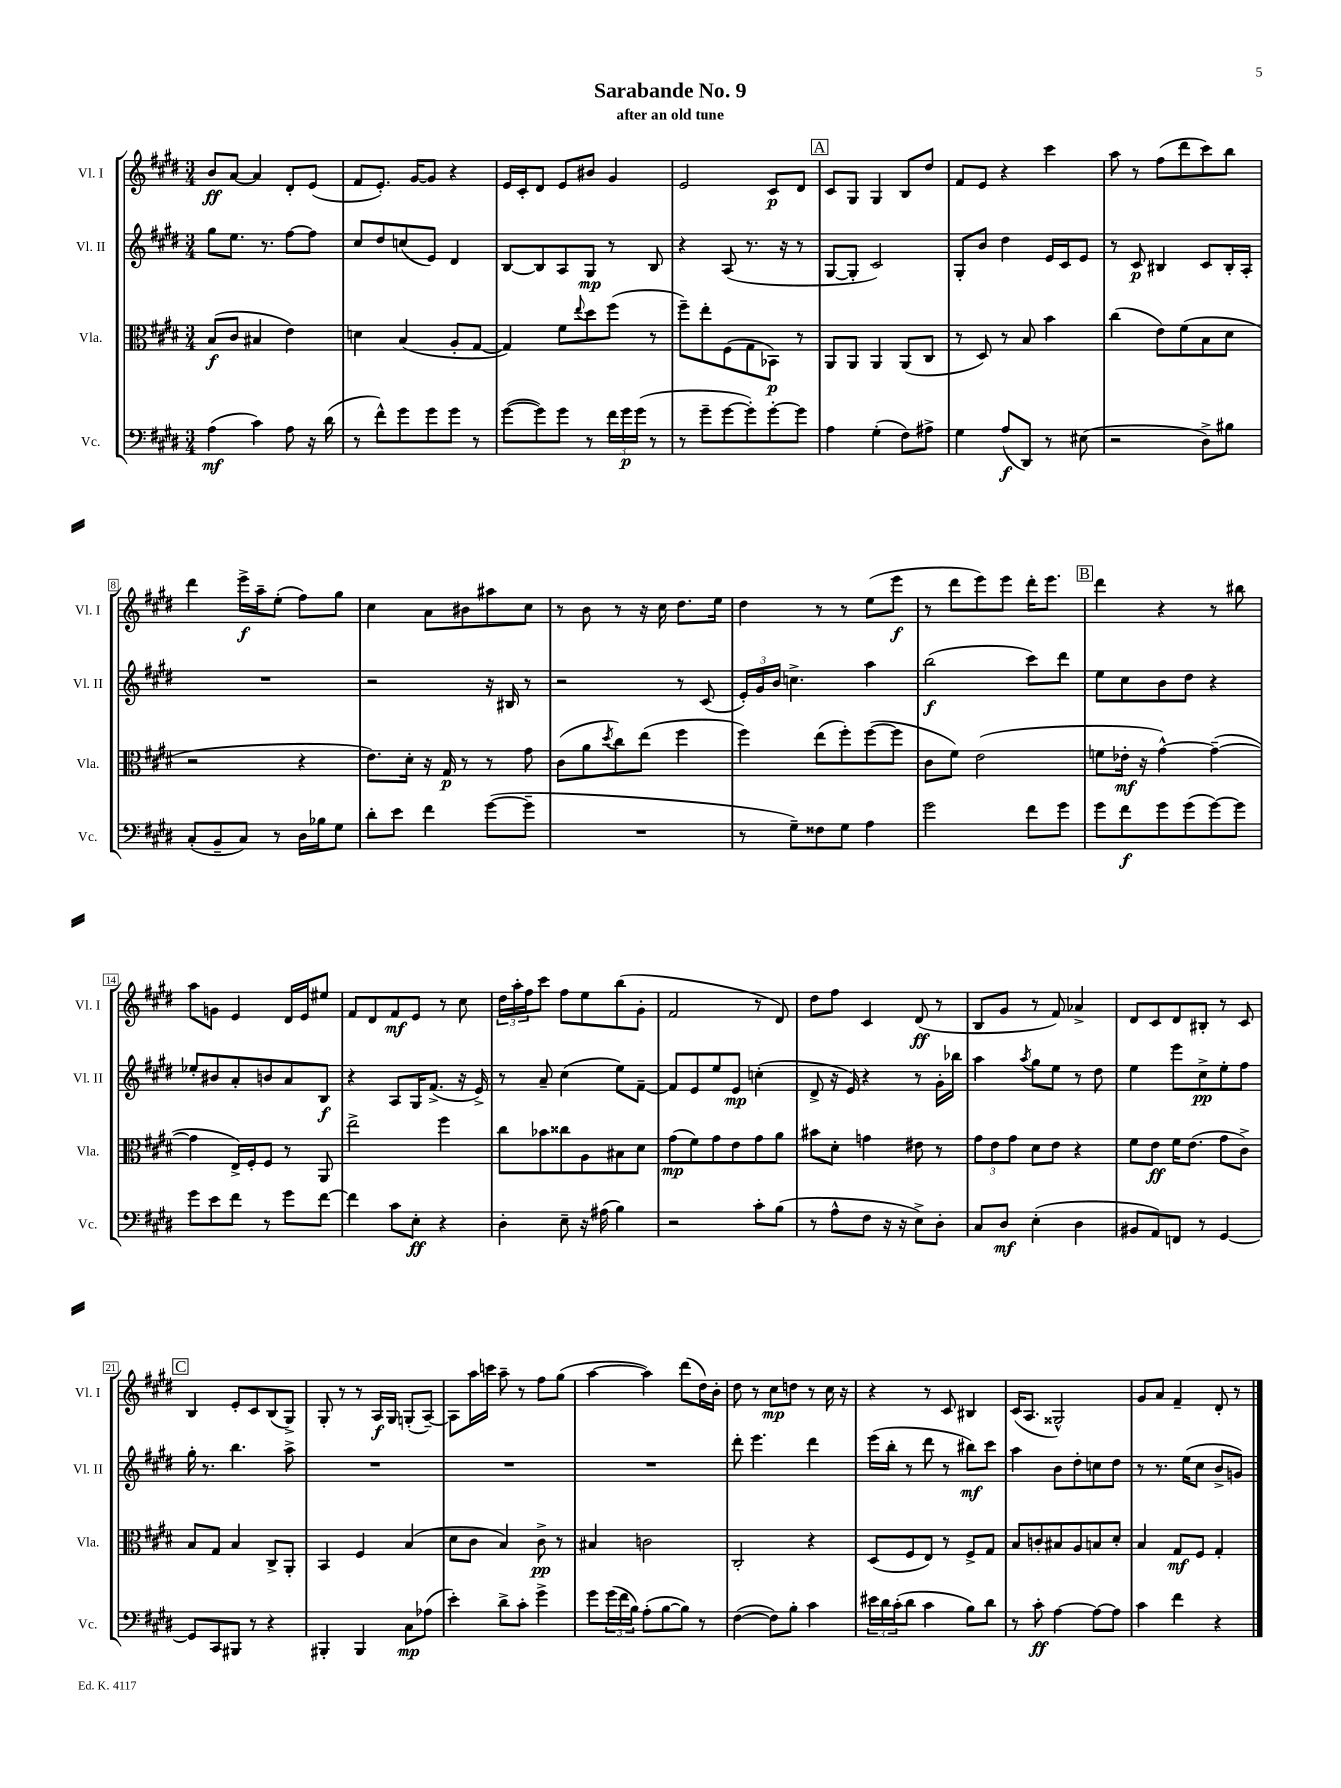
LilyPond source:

\header { title = "Sarabande No. 9" subtitle = "after an old tune" }
<<
\new StaffGroup <<
\new Staff = "s0" \with { instrumentName = "Vl. I" shortInstrumentName = "Vl. I" } {
    \clef treble \key e \major \numericTimeSignature \time 3/4
    b'8\ff a'8~ a'4 dis'8-. e'8( |
    fis'8 e'8.-.) gis'16~ gis'8 r4 |
    e'16 cis'16-. dis'8 e'8 bis'8 gis'4 |
    e'2 cis'8\p dis'8 |
    \mark \markup { \box "A" } cis'8 gis8 gis4 b8 dis''8 |
    fis'8 e'8 r4 cis'''4 |
    a''8 r8 fis''8( dis'''8 cis'''8) b''8 |
    dis'''4 e'''16->\f a''16-- e''8-.( fis''8) gis''8 |
    cis''4 a'8 bis'8 ais''8 cis''8 |
    r8 b'8 r8 r16 cis''16 dis''8. e''16 |
    dis''4 r8 r8 e''8( e'''8\f |
    r8 dis'''8 e'''8) e'''8 dis'''16-. e'''8. |
    \mark \markup { \box "B" } dis'''4 r4 r8 bis''8 |
    a''8 g'8 e'4 dis'16 e'16 eis''8 |
    fis'8 dis'8 fis'8\mf e'8 r8 cis''8 |
    \tuplet 3/2 { dis''16 a''16-. fis''16 } cis'''8 fis''8 e''8 b''8( gis'8-. |
    fis'2 r8 dis'8) |
    dis''8 fis''8 cis'4 dis'8\ff( r8 |
    b8 gis'8 r8 fis'8) aes'4-> |
    dis'8 cis'8 dis'8 bis8-. r8 cis'8 |
    \mark \markup { \box "C" } b4 e'8-. cis'8 b8( gis8->) |
    gis8-. r8 r8 a16\f gis16 g8-.( a8~--) |
    a8 a''16 c'''16 a''8-- r8 fis''8 gis''8( |
    a''4~ a''4) dis'''8( dis''16) b'16-. |
    dis''8 r8 cis''8\mp d''8 r8 cis''16 r16 |
    r4 r8 cis'8 bis4 |
    cis'16( a8. gisis2-^) |
    gis'8 a'8 fis'4-- dis'8-. r8 \bar "|." |
}
\new Staff = "s1" \with { instrumentName = "Vl. II" shortInstrumentName = "Vl. II" } {
    \clef treble \key e \major \numericTimeSignature \time 3/4
    gis''8 e''8. r8. fis''8~ fis''8 |
    cis''8 dis''8 c''8( e'8) dis'4 |
    b8~ b8 a8 gis8\mp r8 b8 |
    r4 a8( r8. r16 r8 |
    \mark \markup { \box "A" } gis8~ gis8-. cis'2) |
    gis8-. b'8 dis''4 e'16 cis'16 e'8 |
    r8 cis'8\p bis4 cis'8 bis16-. a16-. |
    R2. |
    r2 r16 bis16 r8 |
    r2 r8 cis'8( |
    \tuplet 3/2 { e'16-.) gis'16 b'16 } c''4.-> a''4 |
    b''2\f( cis'''8) dis'''8 |
    \mark \markup { \box "B" } e''8 cis''8 b'8 dis''8 r4 |
    ees''8-. bis'8 a'8-. b'8 a'8 b8\f |
    r4 a8 gis16 fis'8.->( r16 e'16->) |
    r8 a'8-- cis''4( e''8) fis'8~-- |
    fis'8 e'8 e''8 e'8\mp c''4-.( |
    dis'8-> r16 e'16) r4 r8 gis'16-. bes''16 |
    a''4 \acciaccatura { a''8 } gis''8 e''8 r8 dis''8 |
    e''4 e'''8 cis''8->\pp e''8-. fis''8 |
    \mark \markup { \box "C" } gis''16-. r8. b''4. a''8-> |
    R2. |
    R2. |
    R2. |
    dis'''8-. e'''4. dis'''4 |
    e'''16( b''16-. r8 dis'''8 r8 bis''8\mf) cis'''8 |
    a''4 b'8 dis''8-. c''8 dis''8 |
    r8 r8. e''16( cis''8 b'8-> g'8) \bar "|." |
}
\new Staff = "s2" \with { instrumentName = "Vla." shortInstrumentName = "Vla." } {
    \clef alto \key e \major \numericTimeSignature \time 3/4
    b8\f( cis'8 bis4 e'4) |
    d'4 b4( a8-. gis8~ |
    gis4) fis'8 \appoggiatura { e''8 } dis''8 fis''8( r8 |
    fis''8--) e''8-. fis8( gis8 bes,8\p) r8 |
    \mark \markup { \box "A" } a,8 a,8 a,4 a,8( cis8 |
    r8 dis8) r8 b8 b'4 |
    cis''4( e'8) fis'8( b8 dis'8 |
    r2 r4 |
    e'8.) dis'16-. r16 gis16\p r8 r8 gis'8 |
    cis'8( a'8 \acciaccatura { dis''8 } cis''8) e''8( fis''4 |
    fis''4) e''8( fis''8-.) fis''8~( fis''8 |
    cis'8 fis'8) e'2( |
    \mark \markup { \box "B" } f'8 ees'16-.\mf r16 gis'4~-^) gis'4~--( |
    gis'4 e16->) fis16-. fis8 r8 a,8 |
    e''2-> fis''4 |
    cis''8 bes'8 cisis''8 a8 bis8 dis'8 |
    gis'8\mp( fis'8) gis'8 e'8 gis'8 a'8 |
    bis'8 dis'8-. g'4 eis'8 r8 |
    \tuplet 3/2 { gis'8 e'8 gis'8 } dis'8 e'8 r4 |
    fis'8 e'8\ff fis'16 e'8.( gis'8 cis'8->) |
    \mark \markup { \box "C" } b8 gis8 b4 cis8-> a,8-. |
    b,4 fis4 b4( |
    dis'8 cis'8 b4) cis'8->\pp r8 |
    bis4 c'2 |
    cis2-. r4 |
    dis8( fis8 e8) r8 fis8-> gis8 |
    b8 c'8-. bis8 a8 b8 dis'8-. |
    b4 gis8\mf fis8 gis4-. \bar "|." |
}
\new Staff = "s3" \with { instrumentName = "Vc." shortInstrumentName = "Vc." } {
    \clef bass \key e \major \numericTimeSignature \time 3/4
    a4\mf( cis'4) a8 r16 dis'16( |
    r8 fis'8-^) gis'8 gis'8 gis'8 r8 |
    gis'8~( gis'8) gis'8 r8 \tuplet 3/2 { fis'16 gis'16\p gis'16( } r8 |
    r8 gis'8-- gis'8~ gis'8-.) gis'8~-. gis'8 |
    \mark \markup { \box "A" } a4 gis4-.( fis8) ais8-> |
    gis4 a8\f( dis,8) r8 eis8( |
    r2 dis8->) bis8 |
    cis8-.( b,8-- cis8) r8 dis16 bes16 gis8 |
    dis'8-. e'8 fis'4 gis'8~( gis'8-- |
    R2. |
    r8 gis8--) fisis8 gis8 a4 |
    gis'2 fis'8 gis'8 |
    \mark \markup { \box "B" } gis'8 fis'8\f gis'8 gis'8( gis'8~) gis'8 |
    gis'8 e'8 fis'8 r8 gis'8 fis'8~ |
    fis'4 cis'8 e8-.\ff r4 |
    dis4-. e8-- r16 ais16( b4) |
    r2 cis'8-. b8( |
    r8 a8-^ fis8 r16 r16 e8->) dis8-. |
    cis8 dis8\mf e4-.( dis4 |
    bis,8 a,8) f,8 r8 gis,4~ |
    \mark \markup { \box "C" } gis,8 cis,8 bis,,8 r8 r4 |
    bis,,4-. bis,,4 cis8\mp aes8( |
    e'4-.) dis'8-> cis'8-. gis'4-> |
    gis'8 \tuplet 3/2 { gis'16( fis'16 b16) } a8-.( b8~ b8) r8 |
    fis4~( fis8) b8-. cis'4 |
    \tuplet 3/2 { eis'16 dis'16 cis'16-.( } dis'8 cis'4 b8) dis'8 |
    r8 cis'8-.\ff a4~ a8~ a8 |
    cis'4 fis'4 r4 \bar "|." |
}
>>
>>
\layout { \context { \Score \override BarNumber.stencil = #(make-stencil-boxer 0.1 0.3 ly:text-interface::print) } }
